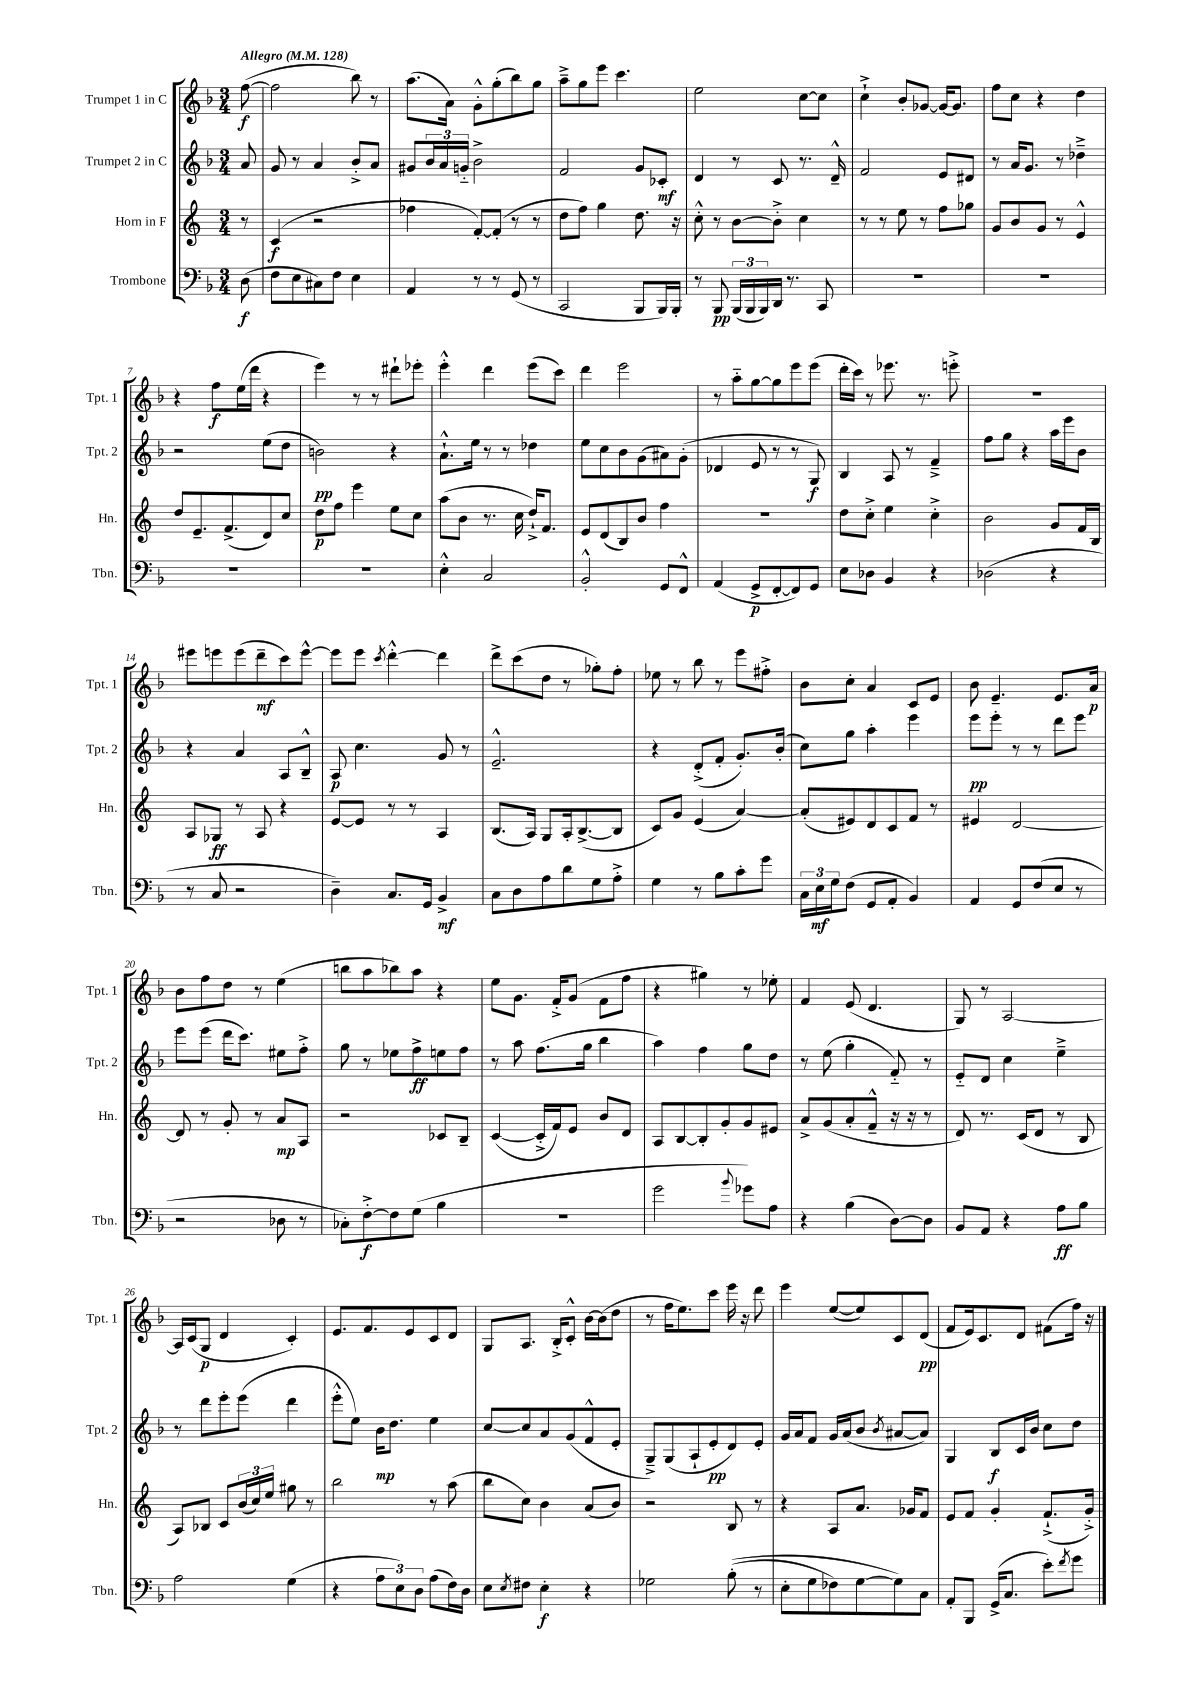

**kern	**dynam	**kern	**dynam	**kern	**dynam	**kern	**dynam
*part4	*part4	*part3	*part3	*part2	*part2	*part1	*part1
*staff4	*staff4	*staff3	*staff3	*staff2	*staff2	*staff1	*staff1
*I"Trombone	*	*I"Horn in F	*	*I"Trumpet 2 in C	*	*I"Trumpet 1 in C	*
*I'Tbn.	*	*I'Hn.	*	*I'Tpt. 2	*	*I'Tpt. 1	*
*clefF4	*	*clefG2	*	*clefG2	*	*clefG2	*
*k[b-]	*	*k[]	*	*k[b-]	*	*k[b-]	*
*M3/4	*	*M3/4	*	*M3/4	*	*M3/4	*
*MM128	*	*MM128	*	*MM128	*	*MM128	*
=	=	=	=	=	=	=	=
!	!	!	!	!	!	!LO:TX:a:B:t=Allegro	!
(8D\	f	8r	.	8a/	.	([8ff\	f
=1	=1	=1	=1	=1	=1	=1	=1
8F\L	.	(4c/	f	8g/	.	2ff\]	.
8E\	.	.	.	8r	.	.	.
8C#X\)	.	2r	.	4a/	.	.	.
8F\J	.	.	.	.	.	.	.
4E\	.	.	.	8b-'^/L	.	8bb-\)	.
.	.	.	.	8a/J	.	8r	.
=2	=2	=2	=2	=2	=2	=2	=2
4AA/	.	4ff-X\	.	8g#X/L	.	(8.aa\L	.
.	.	.	.	24b-/L	.	.	.
.	.	.	.	24a/	.	.	.
.	.	.	.	.	.	16a\Jk)	.
.	.	.	.	24gn/JJ	.	.	.
8r	.	[8f'/L)	.	2b-^\	.	8g'^^\L	.
8r	.	(8f'/J]	.	.	.	(8gg'\	.
(8GG/	.	8r	.	.	.	8bb-\)	.
8r	.	8r	.	.	.	8gg\J	.
=3	=3	=3	=3	=3	=3	=3	=3
2CC/	.	8dd\L	.	2f/	.	8aa~^\L	.
.	.	8ff\J)	.	.	.	8gg\	.
.	.	4gg\	.	.	.	8eee\J	.
.	.	.	.	.	.	4.ccc\	.
8BBB-/L	.	8.dd\	.	8g/L	.	.	.
16BBB-/L)	.	.	.	8c-X'/J	mf	.	.
16BBB-'/JJ	.	16r	.	.	.	.	.
=4	=4	=4	=4	=4	=4	=4	=4
8r	.	8cc'^^\	.	4d/	.	2ee\	.
8BBB-/	pp	8r	.	.	.	.	.
(24BBB-/LL	.	[8b\L	.	8r	.	.	.
24BBB-/	.	.	.	.	.	.	.
24BBB-/)	.	.	.	.	.	.	.
16DD/JJ	.	8b'^\J]	.	8c/	.	.	.
8.r	.	.	.	.	.	.	.
.	.	4cc\	.	8.r	.	[8cc\L	.
8CC/	.	.	.	.	.	8cc\J]	.
.	.	.	.	16d~^^/	.	.	.
=5	=5	=5	=5	=5	=5	=5	=5
2.r	.	8r	.	2f/	.	4cc`^\	.
.	.	8r	.	.	.	.	.
.	.	8ee\	.	.	.	8b-'/L	.
.	.	8r	.	.	.	[8g-X/J	.
.	.	8ff\L	.	8e/L	.	16g-/KL_	.
.	.	.	.	.	.	8.g-/J]	.
.	.	8gg-X\J	.	8d#X/J	.	.	.
=6	=6	=6	=6	=6	=6	=6	=6
2.r	.	8g/L	.	8r	.	8ff\L	.
.	.	8b/	.	16a/KL	.	8cc\J	.
.	.	.	.	8.g/J	.	.	.
.	.	8g/J	.	.	.	4r	.
.	.	8r	.	8r	.	.	.
.	.	4e^^/	.	4dd-X~^\	.	4dd\	.
!!LO:LB:g=z
=7	=7	=7	=7	=7	=7	=7	=7
2.r	.	8dd/L	.	2r	.	4r	.
.	.	8.e~/	.	.	.	.	.
.	.	.	.	.	.	8ff\L	f
.	.	(8.f^/	.	.	.	.	.
.	.	.	.	.	.	(16ee\L	.
.	.	.	.	.	.	16ddd\JJ	.
.	.	8d/)	.	(8ee\L	.	4r	.
.	.	8cc/J	.	8dd\J	.	.	.
=8	=8	=8	=8	=8	=8	=8	=8
2.r	.	8dd\L	p	2bn\)	pp	4eee\)	.
.	.	8ff\J	.	.	.	.	.
.	.	4eee\	.	.	.	8r	.
.	.	.	.	.	.	8r	.
.	.	8ee\L	.	4r	.	8ddd#X`\L	.
.	.	8cc\J	.	.	.	8eee-X'\J	.
=9	=9	=9	=9	=9	=9	=9	=9
4E'^^\	.	(8aa\L	.	8.a`^^\L	.	4eee'^^\	.
.	.	8b\J	.	.	.	.	.
.	.	.	.	16ee\Jk	.	.	.
2C/	.	8.r	.	8r	.	4ddd\	.
.	.	.	.	8r	.	.	.
.	.	16cc\	.	.	.	.	.
.	.	16dd`^/KL)	.	4dd-X\	.	(8eee\L	.
.	.	8.f/J	.	.	.	.	.
.	.	.	.	.	.	8ccc\J)	.
=10	=10	=10	=10	=10	=10	=10	=10
2BB-'^^/	.	8e/L	.	8ee\L	.	4ddd\	.
.	.	(8d/	.	8cc\	.	.	.
.	.	8B/)	.	8b-\	.	2eee\	.
.	.	8b/J	.	(8g\	.	.	.
8GG/L	.	4ff\	.	8a#X\)	.	.	.
8FF^^/J	.	.	.	(8g'\J	.	.	.
=11	=11	=11	=11	=11	=11	=11	=11
(4AA/	.	2.r	.	4d-X/	.	8r	.
.	.	.	.	.	.	8aa\L	.
8GG^/L	p	.	.	8e/	.	[8gg\	.
[8FF'/	.	.	.	8r	.	8gg\]	.
8FF/])	.	.	.	8r	.	8eee\	.
8GG/J	.	.	.	8G/)	f	(8eee\J	.
=12	=12	=12	=12	=12	=12	=12	=12
8E\L	.	8dd\L	.	4B-/	.	16ddd'\LL	.
.	.	.	.	.	.	16ccc\JJ)	.
8D-X\J	.	8cc'^\J	.	.	.	8r	.
4BB-/	.	4ee\	.	8A/	.	8.eee-X\	.
.	.	.	.	8r	.	.	.
.	.	.	.	.	.	8.r	.
4r	.	4cc'^\	.	4f~^/	.	.	.
.	.	.	.	.	.	8eeen'^\	.
=13	=13	=13	=13	=13	=13	=13	=13
(2D-X\	.	2b\	.	8ff\L	.	2.r	.
.	.	.	.	8gg\J	.	.	.
.	.	.	.	4r	.	.	.
4r	.	8g/L	.	16aa\LL	.	.	.
.	.	.	.	16eee\J	.	.	.
.	.	16f/L	.	8b-\J	.	.	.
.	.	16B/JJ	.	.	.	.	.
!!LO:LB:g=z
=14	=14	=14	=14	=14	=14	=14	=14
8r	.	8A/L	.	4r	.	8eee#X\L	.
8C/	.	8G-X/J	ff	.	.	8eeen\	.
2r	.	8r	.	4a/	.	(8eee\	.
.	.	8A/	.	.	.	8ddd~\	mf
.	.	4r	.	8A/L	.	8ccc\)	.
.	.	.	.	8B-~^^/J	.	[8eee^^\J	.
=15	=15	=15	=15	=15	=15	=15	=15
4D~\)	.	[8e/L	.	8A/	p	8eee\L]	.
.	.	8e/J]	.	4.cc\	.	8eee\J	.
.	.	.	.	.	.	8qccc/	.
8.C/L	.	8r	.	.	.	[4ddd'^^\	.
.	.	8r	.	.	.	.	.
16GG/Jk	.	.	.	.	.	.	.
4BB-^/	mf	4A/	.	8g/	.	4ddd\]	.
.	.	.	.	8r	.	.	.
=16	=16	=16	=16	=16	=16	=16	=16
8C\L	.	(8.B/L	.	2.e~^^/	.	8ddd^\L	.
8D\	.	.	.	.	.	(8ccc\	.
.	.	16A/Jk)	.	.	.	.	.
8A\	.	8G/L	.	.	.	8dd\J	.
8d\	.	16A'/k	.	.	.	8r	.
.	.	([8.B^/	.	.	.	.	.
8G\	.	.	.	.	.	8gg-X'\L)	.
8A'^\J	.	8B/J]	.	.	.	8ff'\J	.
=17	=17	=17	=17	=17	=17	=17	=17
4G\	.	8c/L)	.	4r	.	8ee-X\	.
.	.	8g/J	.	.	.	8r	.
8r	.	(4e/	.	(8d'^/L	.	8bb-\	.
8B-\L	.	.	.	8f'/J	.	8r	.
8c'\	.	[4a/)	.	8.g'/L)	.	8eee\L	.
8g\J	.	.	.	.	.	8ff#X'^\J	.
.	.	.	.	(16b-'/Jk	.	.	.
=18	=18	=18	=18	=18	=18	=18	=18
24C\LL	.	(8a'/L]	.	8cc\L)	.	8b-\L	.
24E\	mf	.	.	.	.	.	.
24G\J	.	.	.	.	.	.	.
(8F\J	.	8e#X/)	.	8gg\J	.	8cc'\J	.
8GG/L	.	8d/	.	4aa'\	.	4a/	.
8AA'/J	.	8c/	.	.	.	.	.
4BB-/)	.	8f/J	.	4eee\	.	8c/L	.
.	.	8r	.	.	.	8e/J	.
=19	=19	=19	=19	=19	=19	=19	=19
4AA/	.	4e#X/	.	8eee\L	pp	8b-\	.
.	.	.	.	8eee'\J	.	4.e~/	.
8GG/L	.	[2d/	.	8r	.	.	.
(8F/	.	.	.	8r	.	.	.
8E/J	.	.	.	8ddd\L	.	8.e/L	.
8r	.	.	.	8eee\J	.	.	.
.	.	.	.	.	.	16a/Jk	p
!!LO:LB:g=z
=20	=20	=20	=20	=20	=20	=20	=20
2r	.	8d/]	.	8eee\L	.	8b-\L	.
.	.	8r	.	(8eee\J	.	8ff\	.
.	.	8g'/	.	16ddd\KL	.	8dd\J	.
.	.	.	.	8.ccc\J)	.	.	.
.	.	8r	.	.	.	8r	.
8D-X\	.	8a/L	mp	8ee#X\L	.	(4ee\	.
8r	.	8A/J	.	8ff'^\J	.	.	.
=21	=21	=21	=21	=21	=21	=21	=21
8C-X'\L)	.	2r	.	8gg\	.	8bbn\L	.
[8F'^\	f	.	.	8r	.	8aa\	.
8F\]	.	.	.	8ee-X\L	.	8bb-X\)	.
(8G\J	.	.	.	8ff^\	ff	8aa\J	.
4B-\	.	8c-X/L	.	8een\	.	4r	.
.	.	8B~/J	.	8ff\J	.	.	.
=22	=22	=22	=22	=22	=22	=22	=22
2.r	.	([4c/	.	8r	.	8ee\L	.
.	.	.	.	8aa\	.	8.g\J	.
.	.	16c'^/LL]	.	(8.ff\L	.	.	.
.	.	16f/J)	.	.	.	16f'^/KL	.
.	.	8e/J	.	.	.	(8g/J	.
.	.	.	.	16gg\Jk	.	.	.
.	.	8b/L	.	4bb-\	.	8f\L	.
.	.	8d/J	.	.	.	8ff\J	.
=23	=23	=23	=23	=23	=23	=23	=23
2g\	.	8A/L	.	4aa\)	.	4r	.
.	.	[8B/	.	.	.	.	.
.	.	8B'/]	.	4ff\	.	4gg#X\)	.
.	.	8g'/	.	.	.	.	.
8qqb-/	.	.	.	.	.	.	.
8g-X\L)	.	8g/	.	8gg\L	.	8r	.
8A\J	.	8e#X/J	.	8dd\J	.	8ee-X'\	.
=24	=24	=24	=24	=24	=24	=24	=24
4r	.	8a^/L	.	8r	.	4f/	.
.	.	(8g/	.	(8ee\	.	.	.
(4B-\	.	8a'/	.	4gg'\	.	(8e/	.
.	.	8f~^^/J	.	.	.	4.d/	.
[8D\L)	.	16r	.	8f/)	.	.	.
.	.	16r	.	.	.	.	.
8D\J]	.	8r	.	8r	.	.	.
=25	=25	=25	=25	=25	=25	=25	=25
8BB-/L	.	8d/)	.	8e/L	.	8G/)	.
8AA/J	.	8.r	.	8d/J	.	8r	.
4r	.	.	.	4cc\	.	[2A/	.
.	.	(16c/KL	.	.	.	.	.
.	.	8d/J	.	.	.	.	.
8A\L	ff	8r	.	4ee~^\	.	.	.
8B-\J	.	8B/	.	.	.	.	.
!!LO:LB:g=z
=26	=26	=26	=26	=26	=26	=26	=26
2A\	.	8A/L)	.	8r	.	16A/LL]	.
.	.	.	.	.	.	(16c/J	.
.	.	8B-X/J	.	8ddd\L	.	8G/J	p
.	.	8c/L	.	8eee'\	.	4d/	.
.	.	(24b/L	.	(8eee\J	.	.	.
.	.	24cc/)	.	.	.	.	.
.	.	24ee/JJ	.	.	.	.	.
(4G\	.	8gg#X\	.	4ddd\	.	4c'/)	.
.	.	8r	.	.	.	.	.
=27	=27	=27	=27	=27	=27	=27	=27
4r	.	2bb\	.	8eee'^^\L	.	8.e/L	.
.	.	.	.	8ee\J)	.	.	.
.	.	.	.	.	.	8.f/	.
12A\L	.	.	.	16b-\KL	mp	.	.
.	.	.	.	8.dd\J	.	.	.
12E\)	.	.	.	.	.	.	.
.	.	.	.	.	.	8e/	.
12D\J	.	.	.	.	.	.	.
(8A\L	.	8r	.	4ee\	.	8c/	.
16F\L)	.	(8aa\	.	.	.	8d/J	.
16D\JJ	.	.	.	.	.	.	.
=28	=28	=28	=28	=28	=28	=28	=28
8E\L	.	8bb\L	.	[8cc/L	.	8G/L	.
8qE/	.	.	.	.	.	.	.
8F#X\J	.	8cc\J)	.	8cc/]	.	8.A/J	.
4E'\	f	4b\	.	8a/	.	.	.
.	.	.	.	.	.	16B-'^/KL	.
.	.	.	.	(8g/	.	8c'^^/J	.
4r	.	(8a/L	.	8f^^/	.	[16b-\LL	.
.	.	.	.	.	.	(16b-\J]	.
.	.	8b/J)	.	8e'/J	.	8dd\J	.
=29	=29	=29	=29	=29	=29	=29	=29
2G-X\	.	2r	.	8G~^/L)	.	8r	.
.	.	.	.	(8G/	.	16ff\KL	.
.	.	.	.	.	.	8.ee\)	.
.	.	.	.	8A`/	.	.	.
.	.	.	.	8e'/	pp	8ccc\J	.
((8B-'\	.	8B/	.	8d/)	.	16eee\	.
.	.	.	.	.	.	16r	.
8r	.	8r	.	8e'/J	.	8ddd\	.
=30	=30	=30	=30	=30	=30	=30	=30
8E'\L	.	4r	.	16g/LL	.	4eee\	.
.	.	.	.	16a/J	.	.	.
8G\	.	.	.	8f/J	.	.	.
8F-X\)	.	8A/L	.	16g/LL	.	([8ee/L	.
.	.	.	.	(16a/J	.	.	.
[8G\	.	8.a/J	.	8b-/J	.	8ee/])	.
.	.	.	.	8qb-/	.	.	.
8G\])	.	.	.	[8a#X/L	.	8c/	.
.	.	16g-X/KL	.	.	.	.	.
8C\J	.	8f/J	.	8a#/J])	.	(8d/J	pp
=31	=31	=31	=31	=31	=31	=31	=31
8AA'/L	.	8e/L	.	4G/	.	8f/L	.
8BBB-/J	.	8f/J	.	.	.	16e/k)	.
.	.	.	.	.	.	8.c/	.
(16GG^/KL	.	4g'/	.	8B-/L	f	.	.
8.C/J	.	.	.	.	.	.	.
.	.	.	.	16c/L	.	8d/J	.
.	.	.	.	16b-/JJ	.	.	.
8e'\L)	.	(8.f`^/L	.	8cc\L	.	(8f#X\L	.
8qf/	.	.	.	.	.	.	.
8g\J	.	.	.	8dd\J	.	16ff\Jk)	.
.	.	16g'^/Jk)	.	.	.	16r	.
==	==	==	==	==	==	==	==
*-	*-	*-	*-	*-	*-	*-	*-
